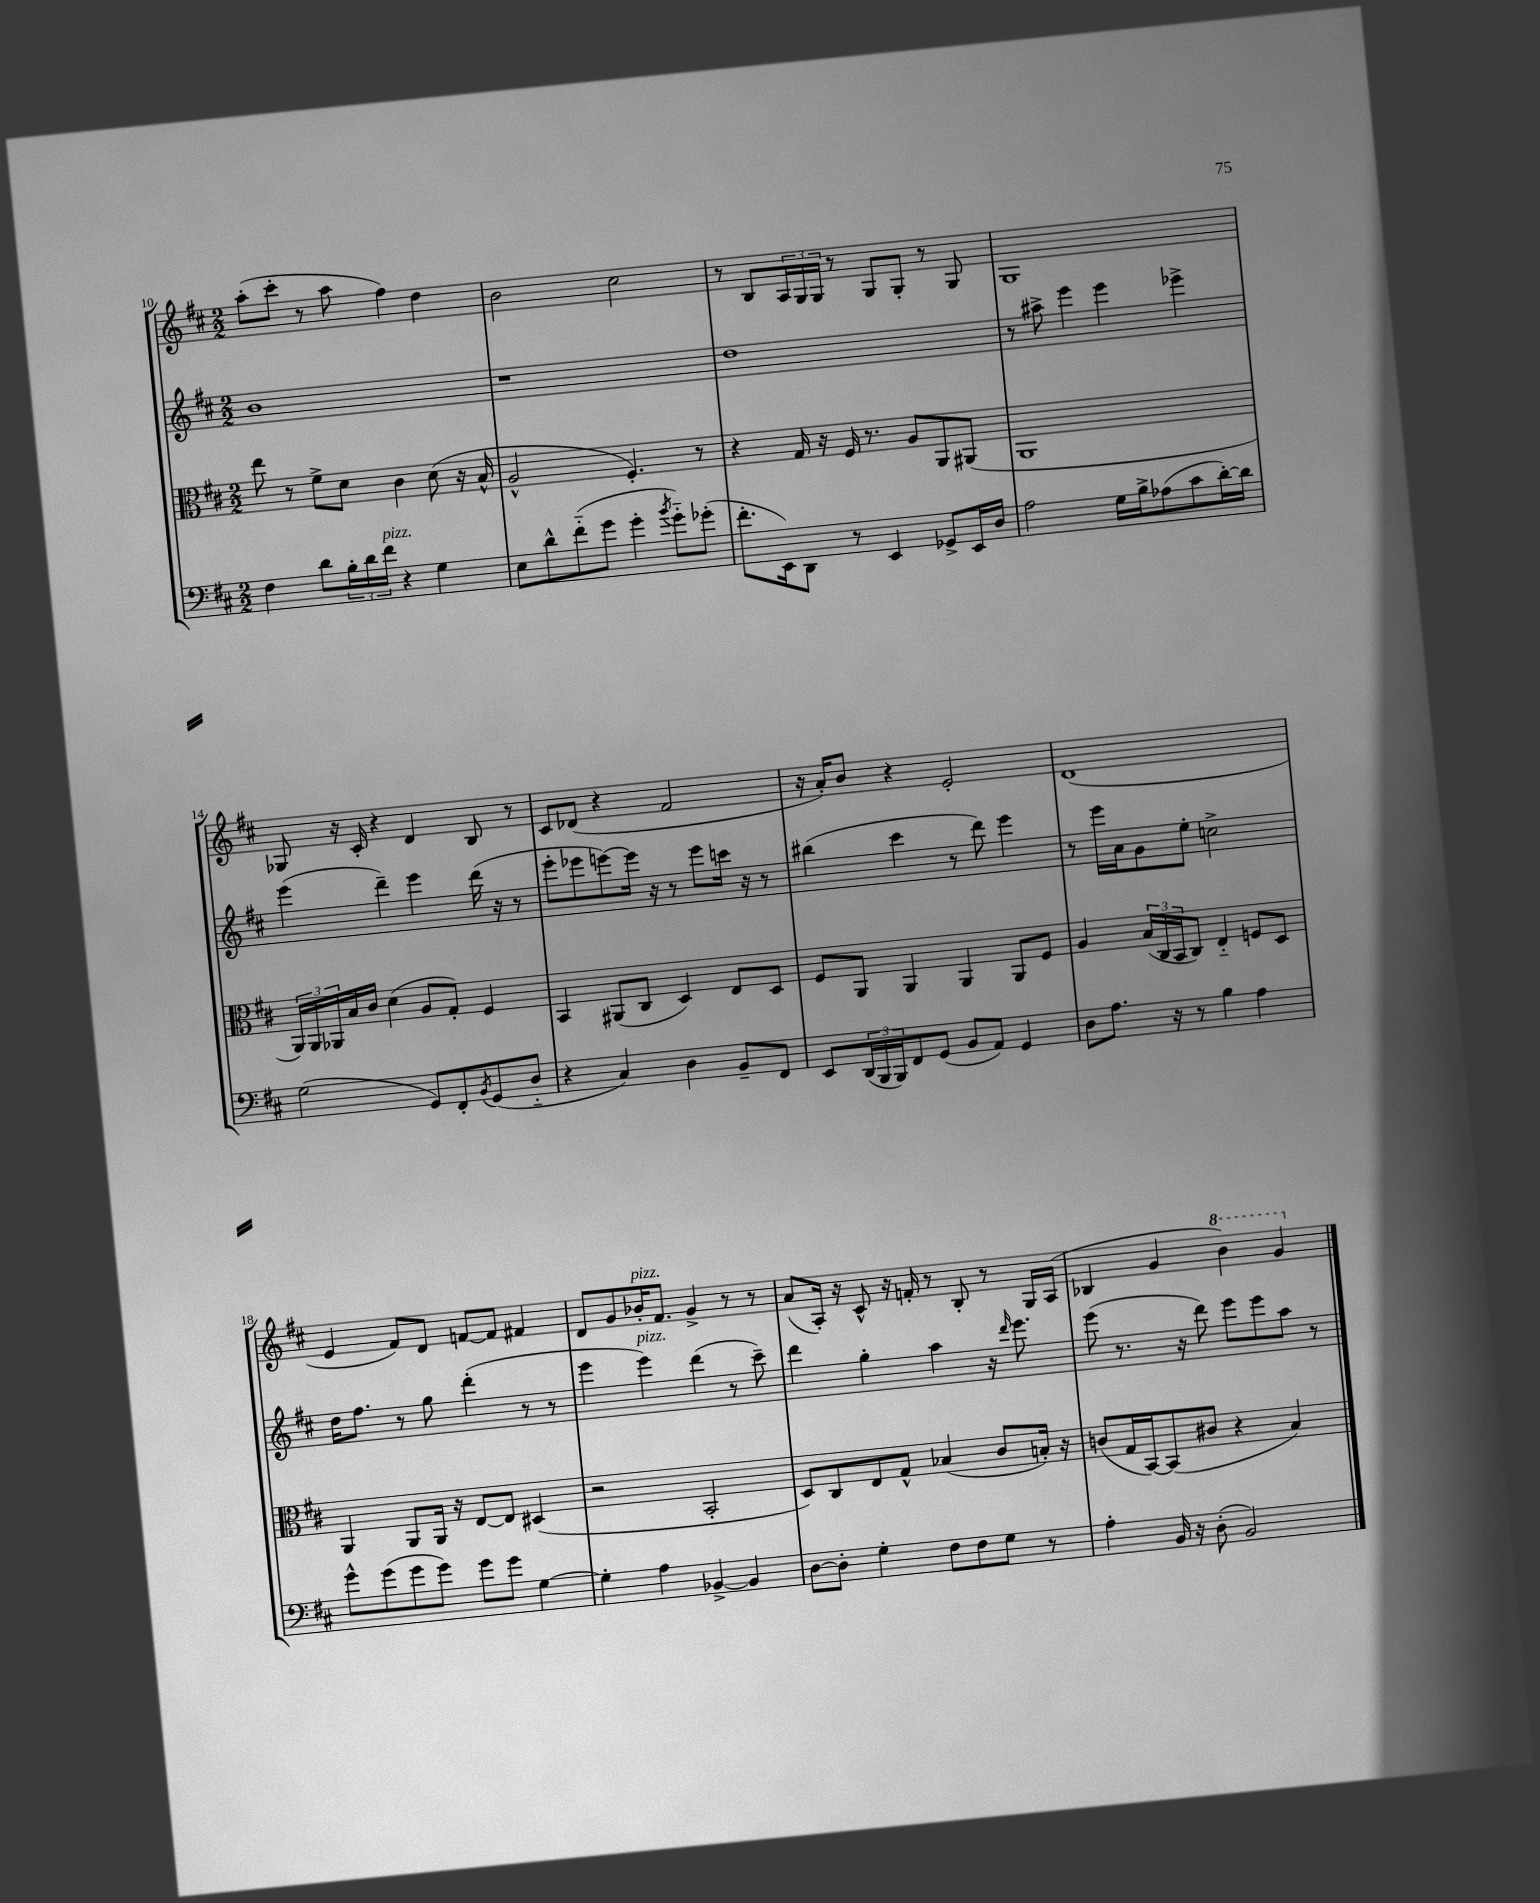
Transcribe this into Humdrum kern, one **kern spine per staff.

**kern	**kern	**kern	**kern
*staff4	*staff3	*staff2	*staff1
*clefF4	*clefC3	*clefG2	*clefG2
*k[f#c#]	*k[f#c#]	*k[f#c#]	*k[f#c#]
*M2/2	*M2/2	*M2/2	*M2/2
4F#\	8ee\	1b	(8aa'\L
.	8r	.	8ccc#'\J
8d\L	8f#^\L	.	8r
24B'\L	8d\J	.	8aa\
24d\	.	.	.
24f#\JJ	.	.	.
4r	4c#\	.	4ff#\)
4G\	(8d\	.	4dd\
.	16r	.	.
.	16B^^/	.	.
=	=	=	=
8E\L	2A^^/	1r	2b\
8d^^\	.	.	.
(8f#'~\	.	.	.
8g\J	.	.	.
4g'\	4.F#'/)	.	2cc#\
8qb/	.	.	.
8g'~\L)	.	.	.
(8g-'\J	8r	.	.
=	=	=	=
8.f#'\L	4r	1dd	8r
.	.	.	8B/L
16EE\k)	.	.	.
8DD\J	16G/	.	24A/L
.	.	.	24G/
.	16r	.	.
.	.	.	24G/JJ
8r	16F#/	.	8r
.	8.r	.	.
4EE/	.	.	8G/L
.	8A/L	.	8G'/J
8GG-^/L	8AA/	.	8r
16EE/L	(8AA#/J	.	8G/
16D/JJ	.	.	.
=	=	=	=
2A\	1AA	8r	1G
.	.	8aa#^\	.
.	.	4eee\	.
16G\LL	.	4eee\	.
16B^\J	.	.	.
(8A-\	.	.	.
8c#\	.	4eee-^\	.
[16d'\L)	.	.	.
16d\]JJ	.	.	.
=	=	=	=
(2G\	24AA/LL)	(4eee\	8G-/
.	24AA/	.	.
.	24AA-/	.	.
.	16B/	.	16r
.	16c#/JJ	.	16c#'/
.	(4d\	4ddd~\)	4r
8GG/L)	8A/L	4eee\	4d/
8FF#'/	8G'/J)	.	.
8qBB/	.	.	.
(8GG/	4F#/	(16ddd\	8B/
.	.	16r	.
8D'~/J	.	8r	8r
=	=	=	=
4r	4BB/	8eee'\L	8c#/L
.	.	8eee-\	(8d-/J
4C#/)	(8AA#/L	[8eee\)	4r
.	8C#/J	16eee\]Jk	.
.	.	16r	.
4D\	4D/)	8r	2f#/
.	.	8eee\L	.
8BB~/L	8E/L	16ccc\Jk	.
.	.	16r	.
8FF#/J	8D/J	8r	.
=	=	=	=
8EE/L	8F#/L	(4bb#\	16r
.	.	.	16a'/LK)
(24DD/L	8AA/J	.	8b/J
24BBB/	.	.	.
24BBB/J)	.	.	.
8FF#/	4AA/	4ccc#\	4r
(8GG/J	.	.	.
8BB/L	4AA/	8r	2e'/
8AA/J)	.	8ddd\)	.
4GG/	8AA/L	4eee\	.
.	8F#/J	.	.
=	=	=	=
8D\L	4A/	8r	(1d
8.A\J	.	16eee\LL	.
.	.	16a\J	.
.	(24B/LL	8g\	.
.	24C#/	.	.
16r	.	.	.
.	24BB/J	.	.
8r	8C#/J)	8ee'\J	.
4B\	4E'~/	2cc^\	.
4A\	8F/L	.	.
.	8D/J	.	.
=	=	=	=
8g^^\L	4AA/	16dd\LK	4e/
.	.	8.ff#\J	.
(8g\	.	.	.
8g\	8AA/L	8r	8f#/L)
8g\J)	16AA/Jk	8gg\	8d/J
.	16r	.	.
8g\L	[8E/L	(4ddd'\	[8f/L
8g\J	8E/]J	.	8f/]J
[4G\	(4D#/	8r	4f#/
.	.	8r	.
=	=	=	=
4G'\]	2r	4eee\	8d/L
.	.	.	8g/
4A\	.	4eee\)	16b-'/K
.	.	.	8.f#/J
[4BB-^/	2BB'/	(4ddd\	4g^/
4BB-/]	.	8r	8r
.	.	8ccc#~\)	8r
=	=	=	=
[8D\L	8D/L)	4ddd\	(8a/L
8D'\]J	8C#/	.	16A'/Jk)
.	.	.	16r
4G'\	8E/	4gg'\	8c#^^/
.	8G^^/J	.	16r
.	.	.	16f'/
8F#\L	(4B-/	4aa\	8r
8F#\	.	.	8B'/
8G\J	8c#/L	16r	8r
.	.	16qqddd/	.
.	.	8.eee\	.
8r	16B'/Jk)	.	16G/LL
.	16r	.	(16A/JJ
=	=	=	=
4A'\	(8c/L	(8eee\	4B-/
.	16G/L	8.r	.
.	[16BB/J)	.	.
16BB/	(8BB/]	.	4g/
16r	.	16r	.
(8D'\	8c#/J	8ddd\)	.
2BB/)	4r	8eee\L	4bb\)
.	.	8eee\	.
.	4B/)	8aa\J	4gg/
.	.	8r	.
==	==	==	==
*-	*-	*-	*-
